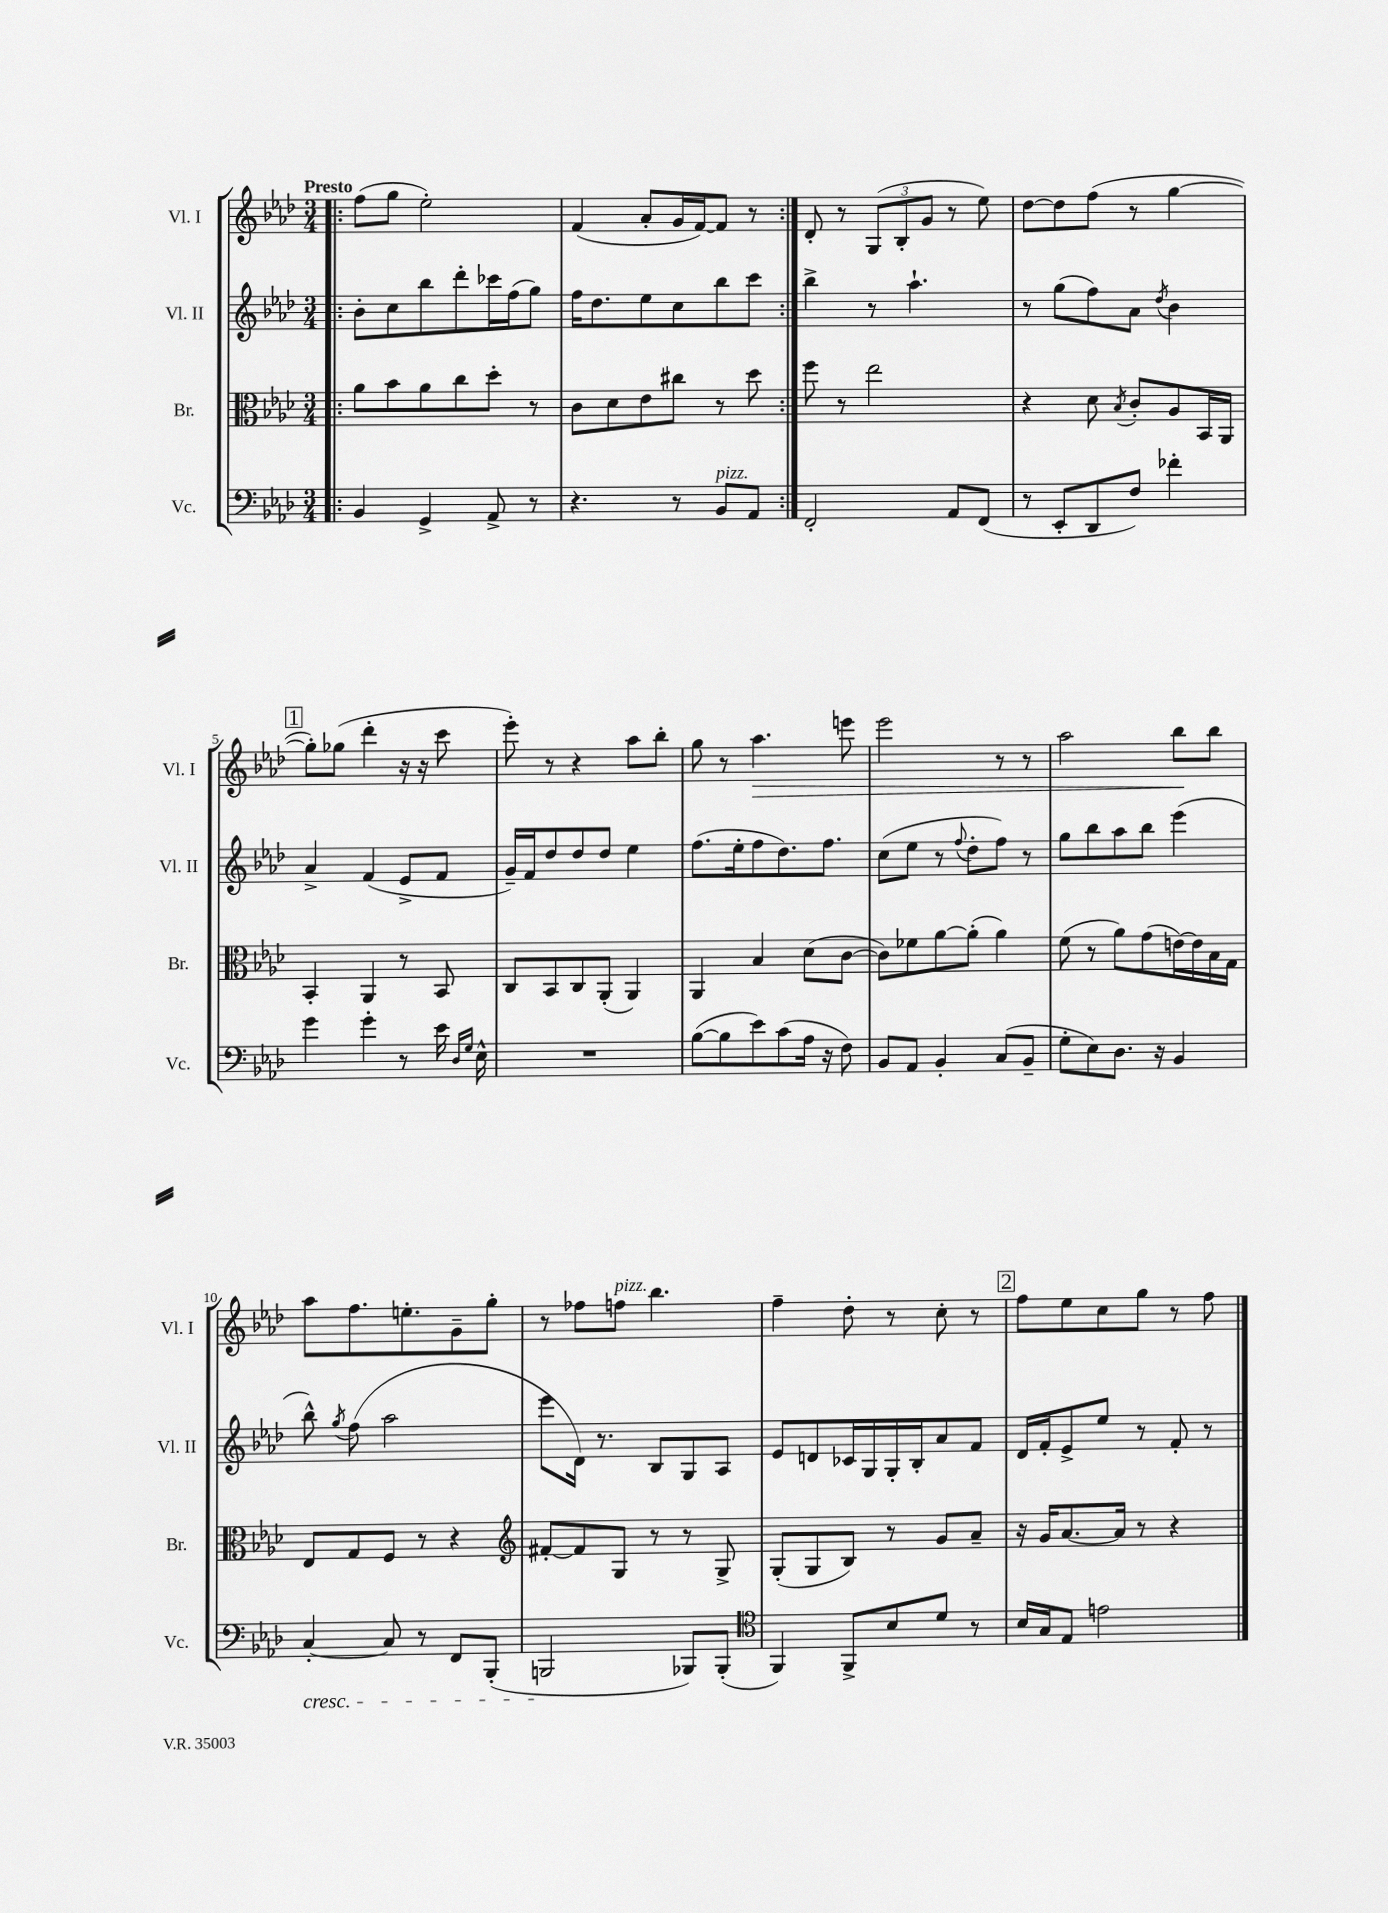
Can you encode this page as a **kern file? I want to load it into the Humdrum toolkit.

**kern	**kern	**kern	**kern
*staff4	*staff3	*staff2	*staff1
*clefF4	*clefC3	*clefG2	*clefG2
*k[b-e-a-d-]	*k[b-e-a-d-]	*k[b-e-a-d-]	*k[b-e-a-d-]
*M3/4	*M3/4	*M3/4	*M3/4
=!|:	=!|:	=!|:	=!|:
4BB-	8a-	8b-'	(8ff
.	8b-	8cc	8gg
4GG^	8a-	8bb-	2ee-')
.	8cc	8ddd-'	.
8AA-^	8dd-'	16ccc-	.
.	.	(16ff	.
8r	8r	8gg)	.
=	=	=	=
4.r	8c	16ff	(4f
.	.	8.dd-	.
.	8d-	.	.
.	8e-	8ee-	8a-'
8r	8cc#	8cc	16g
.	.	.	[16f)
8BB-	8r	8bb-	8f]
8AA-	8dd-	8ccc	8r
=:|!	=:|!	=:|!	=:|!
2FF'	8ff	4bb-^	8d-'
.	8r	.	8r
.	2ee-	8r	(12G
.	.	.	12B-'
.	.	4.aa-`	.
.	.	.	12g
8AA-	.	.	8r
(8FF	.	.	8ee-)
=	=	=	=
8r	4r	8r	[8dd-
8EE-'	.	(8gg	8dd-]
8DD-	8d-	8ff)	(8ff
.	8qB-	.	.
8F)	8c'	8a-	8r
.	.	8qdd-	.
4f-'	8A-	4b-	[4gg
.	16BB-	.	.
.	16AA-	.	.
=	=	=	=
4g	4BB-'	4a-^	8gg'])
.	.	.	(8gg-
4g'	4AA-	(4f	4ddd-'
8r	8r	8e-^	16r
.	.	.	16r
16e-	8BB-	8f	8ccc
16qqD-	.	.	.
16qqG	.	.	.
16E-^^	.	.	.
=	=	=	=
2.r	8C	16g~)	8eee-')
.	.	16f	.
.	8BB-	8dd-	8r
.	8C	8dd-	4r
.	(8AA-'	8dd-	.
.	4AA-)	4ee-	8aa-
.	.	.	8bb-'
=	=	=	=
([8B-	4AA-	(8.ff	8gg
8B-]	.	.	8r
.	.	16ee-'	.
8e-)	4B-	8ff	4.aa-
(8c	.	8.dd-)	.
16A-	(8d-	.	.
16r	.	8.ff	.
8F)	[8c	.	8eee
=	=	=	=
8BB-	8c])	(8cc	2eee-
8AA-	8f-	8ee-	.
4BB-'	[8a-	8r	.
.	.	8qqff	.
.	(8a-']	8dd-'	.
(8C	4a-)	8ff)	8r
8BB-~	.	8r	8r
=	=	=	=
8G'	(8f	8gg	2aa-
8E-)	8r	8bb-	.
8.D-	8a-)	8aa-	.
.	(8g	8bb-	.
16r	.	.	.
4BB-	[16e)	(4eee-	8bb-
.	16e]	.	.
.	16B-	.	8bb-
.	16G	.	.
=	=	=	=
[4C'	8E-	8bb-^^)	8aa-
.	.	8qgg	.
.	8G	(8ff	8.ff
8C]	8F	2aa-	.
.	.	.	8.ee'
8r	8r	.	.
8FF	4r	.	8g~
(8BBB-'	.	.	8gg'
=	=	=	=
*	*clefG2	*	*
2BBB	[8f#'	8eee-	8r
.	8f#]	16d-)	8ff-
.	.	8.r	.
.	8G	.	8ff
.	8r	8B-	4.bb-
8BBB-)	8r	8G	.
(8BBB-'	8G^	8A-	.
=	=	=	=
*clefC4	*	*	*
4FF)	(8G'	8e-	4ff~
.	8G	8d	.
8FF^	8B-)	16c-	8dd-'
.	.	16G	.
8B-	8r	16G'	8r
.	.	16B-'	.
8d-	8g	8a-	8cc'
8r	8a-~	8f	8r
=	=	=	=
16B-	16r	16d-	8ff
16G	16g	16f'	.
8E-	[8.a-	8e-^	8ee-
2e	.	8ee-	8cc
.	16a-]	.	.
.	8r	8r	8gg
.	4r	8f'	8r
.	.	8r	8ff
==	==	==	==
*-	*-	*-	*-
